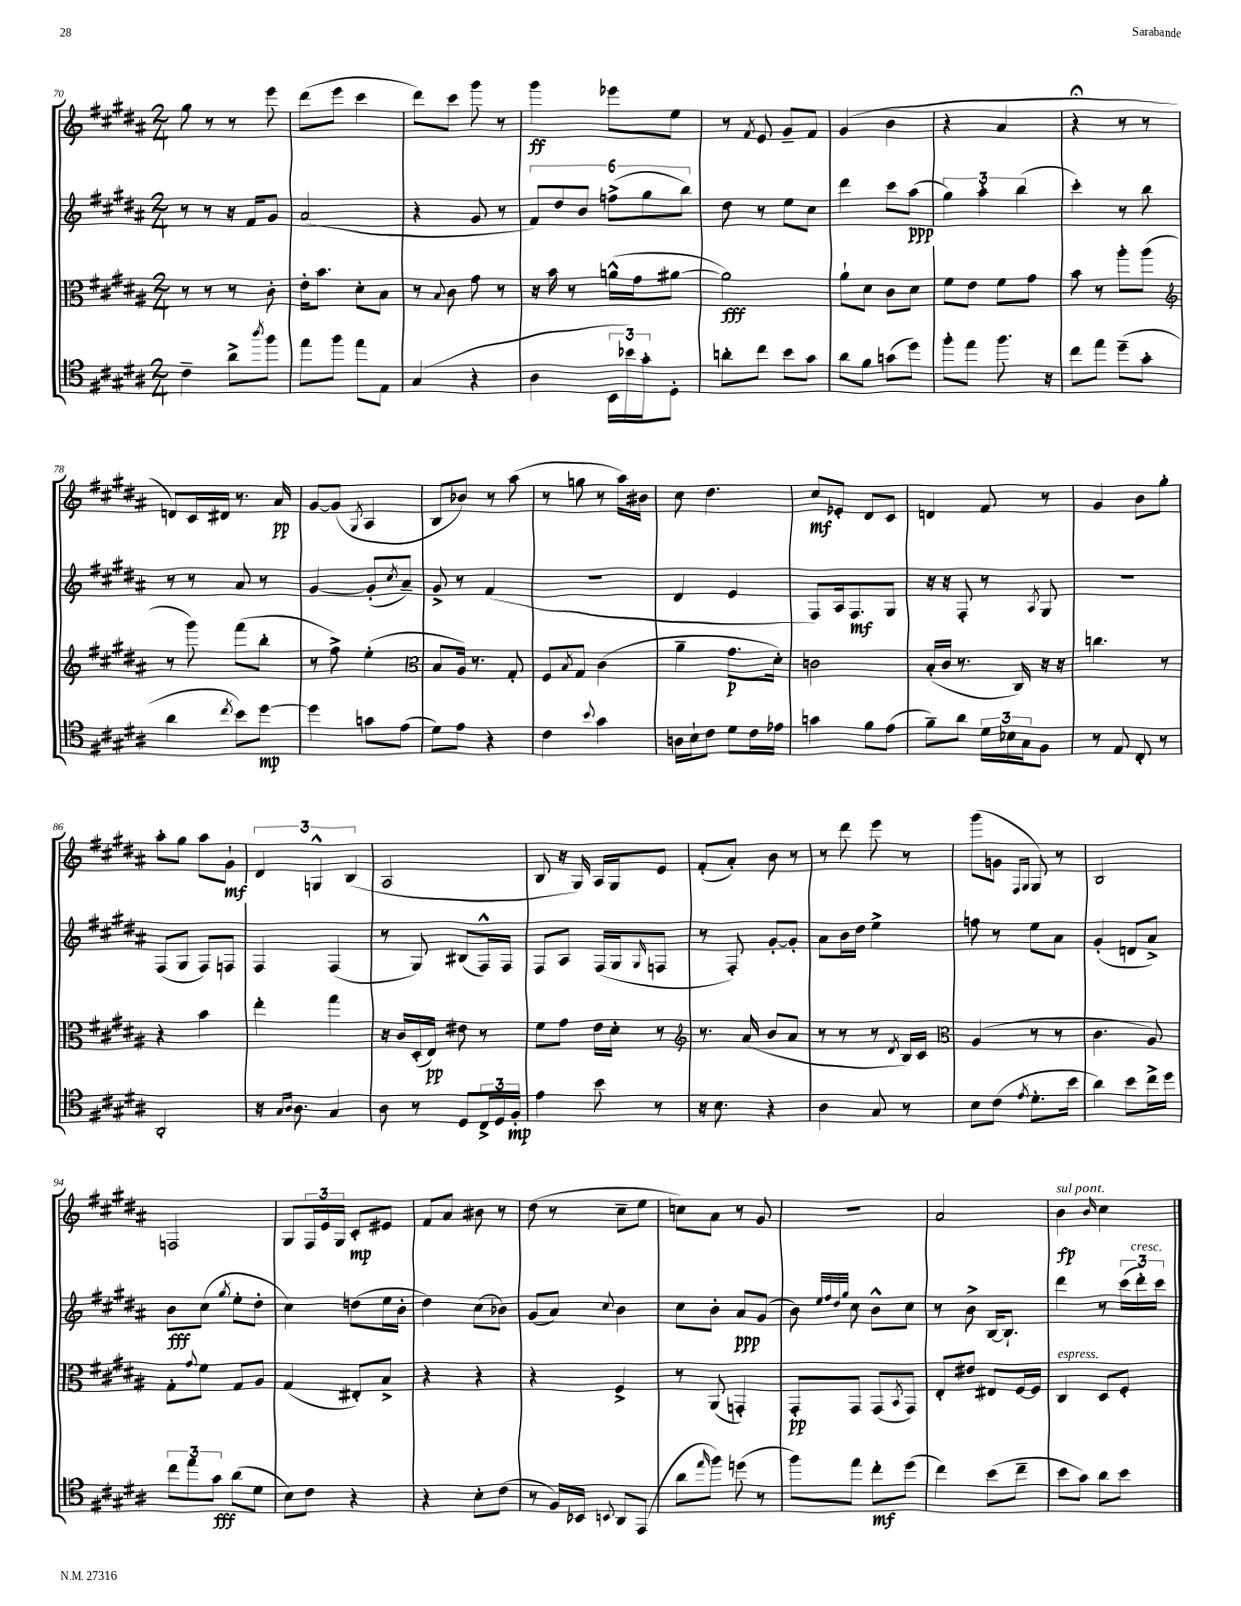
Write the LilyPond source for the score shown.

<<
\new StaffGroup <<
\new Staff = "s0" {
    \clef treble \key b \major \numericTimeSignature \time 2/4
    gis''8 r8 r8 e'''8 |
    dis'''8( e'''8 cis'''4 |
    dis'''8) cis'''8 gis'''8 r8 |
    gis'''4\ff ees'''8 e''8 |
    r8 \acciaccatura { fis'8 } e'8 gis'8-- fis'8 |
    gis'4( b'4 |
    r4 ais'4 |
    r4\fermata r8 r8 |
    d'8) cis'16 dis'16 r8. ais'16\pp |
    gis'8~ gis'8( \acciaccatura { gis8 } ais4 |
    b8 bes'8) r8 ais''8( |
    r8 g''8 r8 ais''16) bis'16 |
    cis''8 dis''4. |
    cis''8\mf ees'8-. dis'8 cis'8 |
    d'4 fis'8 r8 |
    gis'4 b'8 gis''8-. |
    ais''8-. gis''8 ais''8 gis'8-!\mf |
    \tuplet 3/2 { dis'4 g4-^ b4( } |
    ais2 |
    b8 r16 gis16) ais16 gis16 e'8 |
    fis'8-.( ais'8-.) b'8 r8 |
    r8 dis'''8 e'''8 r8 |
    gis'''8( g'8 \grace { fis16 gis16 } gis8) r8 |
    b2 |
    f2 |
    gis8 \tuplet 3/2 { fis16 e'16 gis16 } cis'8-.\mp eis'8 |
    fis'8 ais'8 bis'8 r8 |
    dis''8( r8 cis''8-- e''8 |
    c''8) ais'8 r8 gis'8 |
    R2 |
    ais'2 |
    b'4\fp^\markup { \italic "sul pont." } \grace { b'16 } cis''4 \bar "|." |
}
\new Staff = "s1" {
    \clef treble \key b \major \numericTimeSignature \time 2/4
    r8 r8 r16 fis'16 gis'8 |
    ais'2( |
    r4 gis'8 r8 |
    \tuplet 6/4 { fis'8) dis''8 b'8 f''8->( gis''8 b''8) } |
    dis''8 r8 e''8 cis''8 |
    dis'''4 cis'''8 ais''8\ppp( |
    \tuplet 3/2 { gis''4) ais''4-. b''4( } |
    cis'''4-.) r8 b''8 |
    r8 r8 ais'8 r8 |
    gis'4~ gis'8-.( \acciaccatura { cis''8 } ais'8--) |
    gis'8-> r8 fis'4( |
    r2 |
    dis'4 e'4 |
    fis8) ais16 fis8.\mf gis8 |
    r16 r16 fis8-. r8 \acciaccatura { ais8 } gis8 |
    R2 |
    fis8( gis8 fis8) f8 |
    fis4 fis4( |
    r8 gis8) bis8( fis16-^) fis16 |
    fis8 ais8 fis16( gis16 \grace { gis16 } f8 |
    r8 fis8-.) gis'8~-. gis'8-. |
    ais'8 b'16 dis''16 e''4-> |
    f''8 r8 e''8 ais'8 |
    gis'4-.( d'8 ais'8->) |
    b'8\fff cis''8( \acciaccatura { gis''8 } e''8-. dis''8-. |
    cis''4) d''8( e''16 b'16-. |
    dis''4) cis''8( bes'8) |
    gis'8( ais'8) \appoggiatura { cis''8 } b'4 |
    cis''8 b'8-. ais'8\ppp gis'8( |
    b'8) \grace { e''32 fis''32 dis''32 gis''32 } cis''8 b'8-^ cis''8 |
    r8 b'8-> b16~ b8.-! |
    dis'''4 r8 \tuplet 3/2 { cis'''16( dis'''16-.^\markup { \italic "cresc." }) cis'''16 } \bar "|." |
}
\new Staff = "s2" {
    \clef alto \key b \major \numericTimeSignature \time 2/4
    r8 r8 r8 cis'8-. |
    e'16-. b'8. dis'8-. b8 |
    r8 \appoggiatura { b8 } cis'8 gis'8 r8 |
    r16 b'16 r8 a'16-^( gis'16 ais'8~ |
    ais'2\fff) |
    ais'8-! dis'8 cis'8 dis'8 |
    fis'8 e'8 fis'8 gis'8 |
    b'8 r8 ais''8-. ais''8( |
    \clef treble r8 gis'''8) fis'''8( b''8-. |
    r8 fis''8->) e''4-.( |
    \clef alto b8 ais16) r8. gis8-. |
    fis8 \acciaccatura { b8 } gis8 cis'4( |
    ais'4-- gis'8.\p dis'16-.) |
    c'2 |
    b16-.( cis'16 r8. cis16) r16 r16 |
    c''4. r8 |
    r4 b'4 |
    e''4-. gis''4 |
    r16 cis'16 dis16-.( e16\pp) eis'8 r8 |
    fis'8 gis'8 e'16 dis'16-. r8 |
    \clef treble r8. ais'16( b'8 ais'8 |
    r8 r8 r8 \acciaccatura { dis'8 } b16) cis'16 |
    \clef alto ais4( r8 r8 |
    cis'4. ais8) |
    gis8-. \appoggiatura { gis'8 } fis'8 gis8 ais8 |
    gis4( eis8-.) b8-> |
    r4 r4 |
    r4 fis4-> |
    r8 ais,8( g,4-.) |
    gis,8-.\pp gis,8 gis,8( \acciaccatura { b,8 } gis,8) |
    e8-. eis'8 eis8 fis16~ fis16 |
    cis4^\markup { \italic "espress." } dis8 fis8-. \bar "|." |
}
\new Staff = "s3" {
    \clef tenor \key b \major \numericTimeSignature \time 2/4
    cis'4-- ais'8-> \acciaccatura { ais''8 } fis''8 |
    e''8 fis''8 e''8 e8 |
    gis4( r4 |
    ais4 \tuplet 3/2 { b,16 bes'16) gis'16-. } dis8-. |
    a'8-. cis''8 b'8 gis'8 |
    ais'8 fis'8 g'8( dis''8) |
    fis''8-. e''8 fis''8. r16 |
    cis''8 e''8 dis''8--( gis'8-. |
    ais'4 \acciaccatura { cis''8 } b'8) dis''8~\mp |
    dis''4 g'8 e'8( |
    dis'8) e'8 r4 |
    cis'4 \appoggiatura { b'8 } gis'4 |
    a16 b16-! cis'8 dis'8 cis'16 ees'16 |
    g'4 fis'8 e'8( |
    fis'8--) ais'8 \tuplet 3/2 { dis'16 bes16 gis16 } fis8 |
    r8 e8 cis8-. r8 |
    ais,2-. |
    r16 \grace { gis16 ais16 } ais8. gis4 |
    ais8 r8 dis8 \tuplet 3/2 { cis16-> dis16 fis16-.\mp } |
    e'4 b'8 r8 |
    r16 b8. r4 |
    ais4 gis8 r8 |
    b8 cis'8( \acciaccatura { e'8 } dis'8.-. b'16 |
    ais'4) b'8 cis''16-> dis''16 |
    \tuplet 3/2 { cis''8 e''8 gis'8\fff } ais'8( dis'8 |
    b8) cis'8 r4 |
    r4 b8-. cis'8( |
    r8 fis16) bes,16 \appoggiatura { b,8 } ais,8 e,8( |
    ais'8 \grace { e''16 } fis''8) d''8( r8 |
    fis''8) e''8 cis''8-.\mf dis''8( |
    cis''4) b'8( cis''8-- |
    b'8 gis'8) ais'8 b'8 \bar "|." |
}
>>
>>
\layout { \context { \Score currentBarNumber = #70 } }
